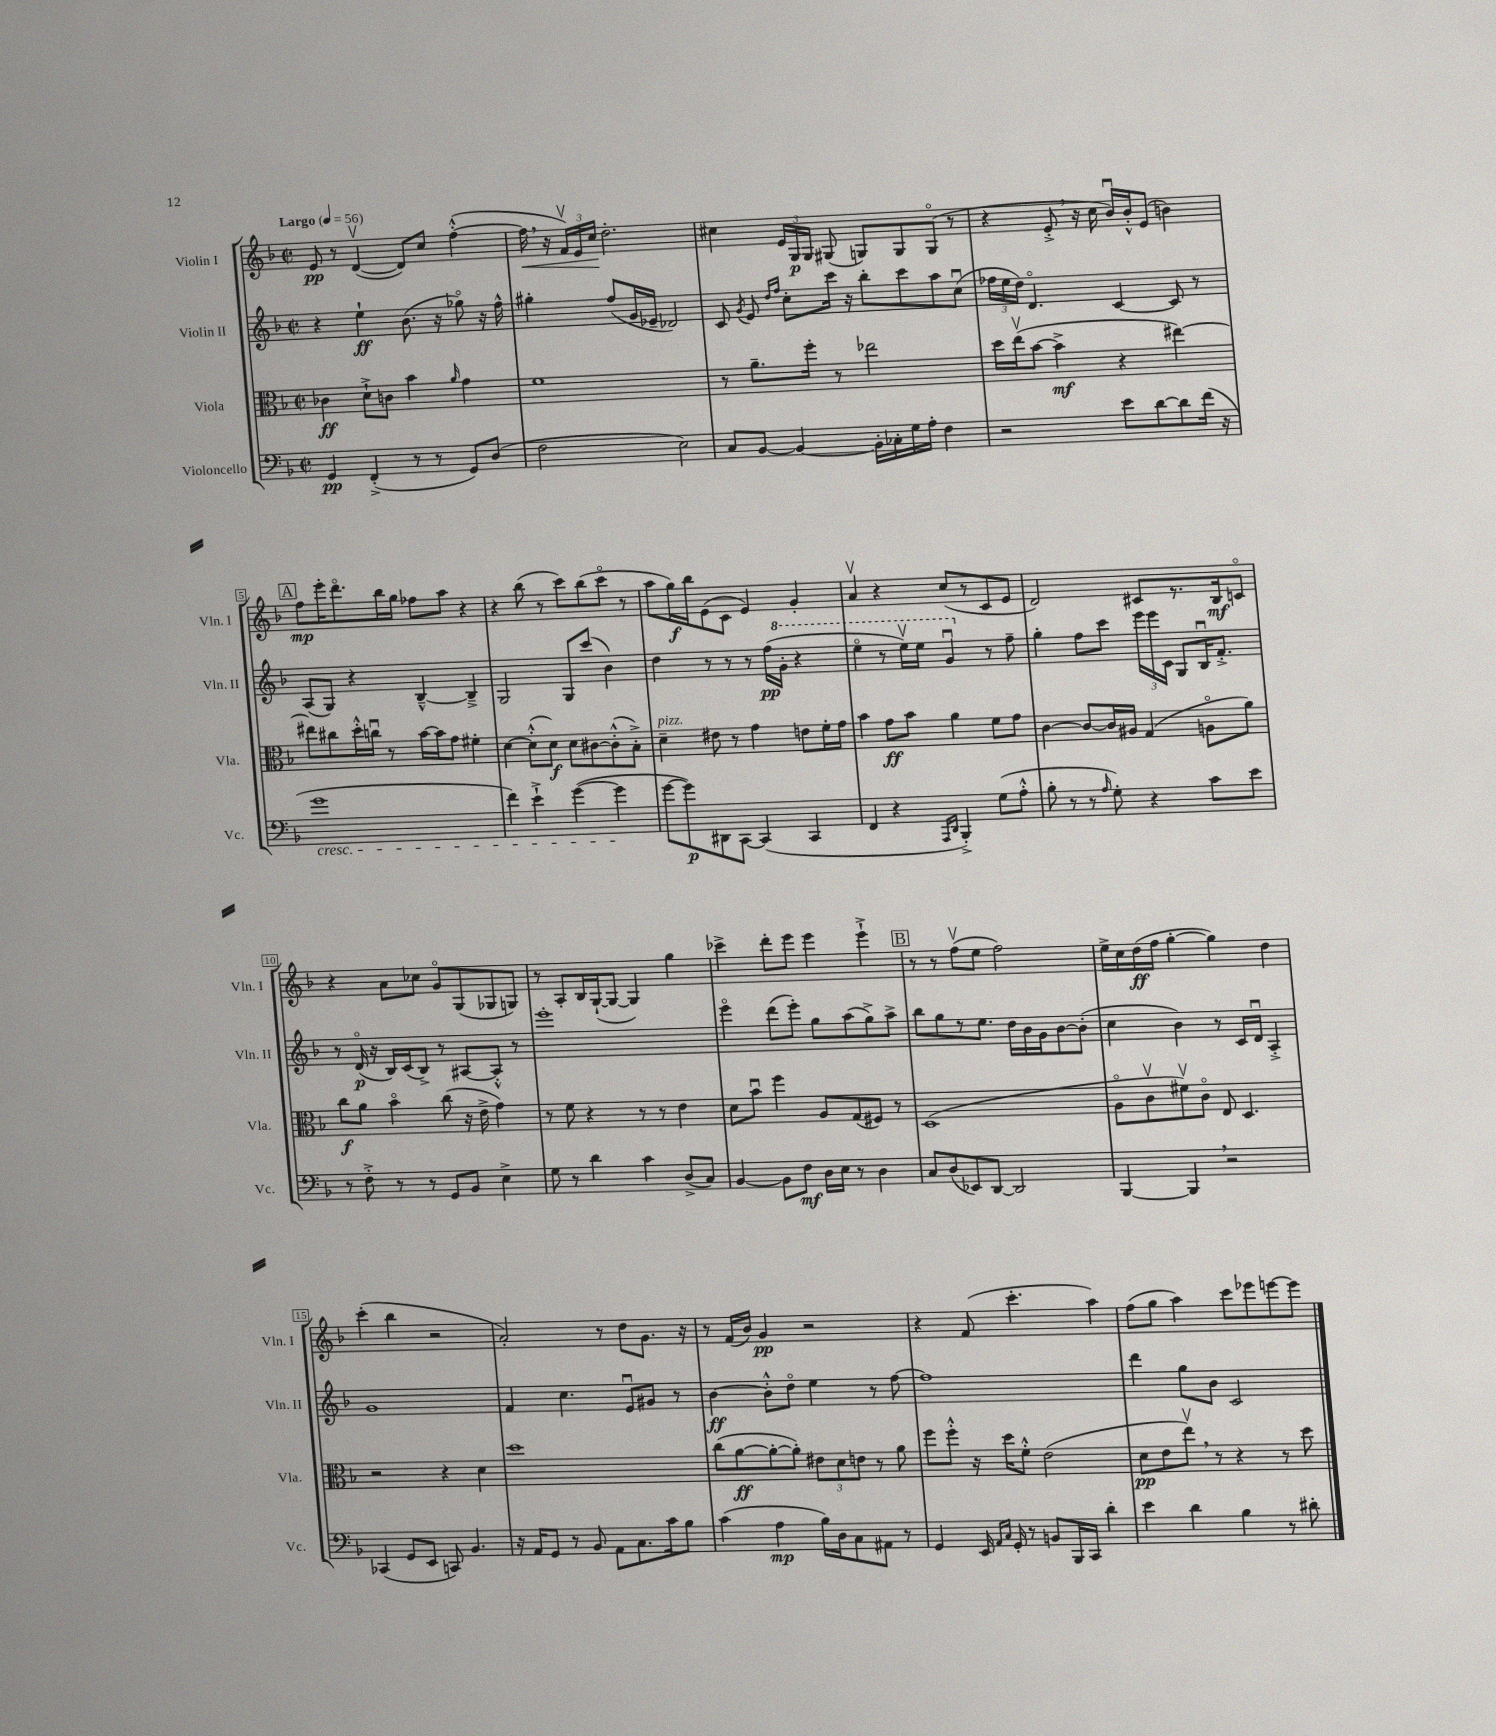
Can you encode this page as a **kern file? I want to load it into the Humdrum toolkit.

**kern	**kern	**kern	**kern
*staff4	*staff3	*staff2	*staff1
*clefF4	*clefC3	*clefG2	*clefG2
*k[b-]	*k[b-]	*k[b-]	*k[b-]
*M2/2	*M2/2	*M2/2	*M2/2
*met(c|)	*met(c|)	*met(c|)	*met(c|)
*MM56	*MM56	*MM56	*MM56
4GG/	4c-\	4r	8e/
.	.	.	8r
(4FF'^/	8d`^\L	4ee`\	([4dv/
.	8c\J	.	.
8r	4b-\	(8.b-\	8d/]L)
8r	.	.	8cc/J
.	.	16r	.
.	16qqa/	.	.
8GG/L)	4g\	8gg-o\)	([4ff'^^\
(8D/J	.	16r	.
.	.	16ff^^\	.
=	=	=	=
2F\	1f	4gg#'\	16ff\]
.	.	.	16r
.	.	.	24fv/LL)
.	.	.	24e/
.	.	.	24cc/JJ
.	.	(8ff/L	2.dd'\
.	.	16g/L	.
.	.	16e-~/JJ	.
2E\)	.	2d-/)	.
=	=	=	=
8C/L	8r	8c/	4cc#\
.	.	8qg/	.
[8BB-/J	8.a~\L	8e/	.
.	.	16qqdd/LL	.
.	.	16qqff/JJ	.
4BB-/_	.	8cc'\L	24e/LL
.	.	.	24G/
.	16ff'\Jk	.	.
.	.	.	24G/JJ
.	8r	16ccc\Jk	(8G#/
.	.	16r	.
16BB-'\]LL	2ee-\	8bb-'\L	8G/L)
16C-'\	.	.	.
16G\	.	8ccc\	8G/
16A'\JJ	.	.	.
4F\	.	8aa\	(8Go/J
.	.	(8ccu\J	8r
=	=	=	=
2r	16dd\LL	24ff-\LL	4r
.	.	24ee\	.
.	(16eev\J	.	.
.	.	24dd\JJ)	.
.	[8b-\J	4.do/	.
.	4b-^\]	.	8e'^/
.	.	.	16r
.	.	.	16cc\
8e\L	4r	[4c/	16b-u/LL)
.	.	.	16b-'^^/J
[8d\	.	.	(8e/J
8d\]	[4ee#\)	8c/]	4b\)
(16f\Jk	.	8r	.
16r	.	.	.
=	=	=	=
1g	8ee#\]L	(8A/L	8ff\L
.	8cc#\	8G/J)	16eee'\K
.	.	.	8.dddo\
.	16dd'^^\L	4r	.
.	16ccu\JJ	.	.
.	8r	.	16bb-\L
.	.	.	16gg\JJ
.	[16b-\LL	[4B-~^^/	8ff-\L
.	16b-\]J	.	.
.	8g\J	.	8aa\J
.	4f#'\	4B-~^/]	4r
=	=	=	=
4f\)	[4d\	2G/	4r
4e`^\	(8d'^^\]L	.	(8bb-\
.	8d\J)	.	8r
([4g\	8d\L	8G/L	8ccc\L)
.	[8c#\	(8ccc/J	(8bb-\
4g\]	(8c#'^^\]	4b-\)	8ccco\J
.	8B-'^\J)	.	8r
=	=	=	=
[8g\L	4d~\	4dd\	8aa\L
8g\])	.	.	16gg\L)
.	.	.	16bb-\J
8DD#\	8e#\	8r	(8e\
[8CC\J	8r	8r	8c\J
(4CC/]	4g\	8r	4e/)
.	.	(16ff\LL	.
.	.	16gg'\JJ	.
4CC/	8e\L	4r	4g'/
.	16f'\L	.	.
.	16g\JJ	.	.
=	=	=	=
4FF/	4b-\	4eeeo\	4av/
4r	8g\L	8r	4r
.	8b-\J	16eeev\LL)	.
.	.	16eee\JJ	.
16qqAAA/LL	.	.	.
16qqDD/JJ	.	.	.
4BBB-'^/)	4a\	4ggu/	(8cc/L
.	.	.	8r
(8G\L	8f\L	8r	8c/
8A'^^\J	8g\J	8ff~\	8e/J
=	=	=	=
8B-'\	[4c\	4gg'\	2d/)
8r	.	.	.
8r	8c/_L	8ff\L	.
16qqA/	.	.	.
8G'\)	16c/]L	8ccc\J	.
.	16A#/JJ	.	.
4r	(4G/	24eee\LL	8c#/L
.	.	24eee\	.
.	.	24c\JJ	.
.	.	8G/L	8.r
8c\L	8Ao\L	16B-u/K	.
.	.	8.f'^/J	16B-/k
8e\J	8a\J)	.	8co/J
=	=	=	=
8r	8cc\L	8r	4r
8F'^\	8a\J	(16do/	.
.	.	16r	.
8r	4b-o\	16B-/LL)	8a\L
.	.	(16c/J	.
8r	.	8B-^/J)	8cc-\J
8GG/L	(8cc\	8r	8go/L
8BB-/J	16r	[8A#/L	(8G/
.	16e^\	.	.
4E^\	4g\)	8A#'^^/]J	8G-/
.	.	8r	8G/J)
=	=	=	=
8G\	8r	1eee'	8r
8r	8f\	.	8A'/L
4d\	4r	.	16B-/L
.	.	.	([16G`/J
.	.	.	8G/_J
4c\	8r	.	4G/])
.	8r	.	.
(8D^/L	4e\	.	4gg\
8C/J)	.	.	.
=	=	=	=
[4BB-/	8d\L	4eeeo\	4ccc-^\
.	8b-u\J	.	.
8BB-\]L	4ff\	(8ddd\L	8ddd'\L
8F\J	.	8eee'\J)	8eee\J
16D\LL	8A/L	8gg\L	4eee\
16E\JJ	.	.	.
8r	(8G/	(8aa\	.
4D\	8F#/J)	8gg^\)	4eee`^\
.	8r	8aa^\J	.
=	=	=	=
8C/L	(1D	8bb-\L	8r
(8D/	.	8gg\	8r
8EE-/)	.	8r	(8ffv\L
[8DD/J	.	8.ee\J	8ee\J
2DD/]	.	.	2ff\)
.	.	16dd\LL	.
.	.	16b-\	.
.	.	16g\J	.
.	.	[8b-\	.
.	.	(8b-'\]J	.
=	=	=	=
[4BBB-/	8Ao\L	4cc\	16ee^\LL
.	.	.	16cc\
.	8cv\	.	(16dd\
.	.	.	16ff\JJ
4BBB-/]	8f#v\)	4b-\)	[4gg'\
.	8co\J	.	.
2r	8E/	8r	4gg\])
.	4.D/	16c/LL	.
.	.	16du/JJ	.
.	.	4A'^/	4dd\
=	=	=	=
(4CC-/	2r	1g	(4ccc'\
8GG/L	.	.	4bb-\
8EE/J	.	.	.
8CC/)	4r	.	2r
4.BB-/	.	.	.
.	4d\	.	.
=	=	=	=
16r	1dd	4f/	2a'/)
16AA/LK	.	.	.
8GG/J	.	.	.
8r	.	4.cc\	.
8BB-/	.	.	.
8AA\L	.	.	8r
8.C\	.	8eu/L	8dd\L
.	.	8g#/J	8.g\J
16c\k	.	.	.
8B-\J	.	8r	.
.	.	.	16r
=	=	=	=
(4c\	(8cc\L	[4b-\	8r
.	[8a\	.	(16f/LL
.	.	.	16b-/JJ)
4A\	8a'\_	8b-'^^\]L	4g/
.	8a'\]J)	8ddo\J	.
16B-\LL)	12e#\L	4ee\	2r
16D\J	.	.	.
.	12d\	.	.
8C\	.	.	.
.	12e\J	.	.
8AA#\J	8r	8r	.
8r	8a\	[8ff\	.
=	=	=	=
4GG/	8ff\L	1ff]	4r
.	8ff'^^\J	.	.
16EE/	16r	.	(8f/
16qqAA/LL	.	.	.
16qqC/JJ	.	.	.
16GG'/	16dd\LK	.	.
8r	8f'^^\J	.	4.ccc'\
8BB/L	(2e\	.	.
16BBB-/L	.	.	.
16CC/JJ	.	.	.
4d'\	.	.	4aa\)
=	=	=	=
4e\	8d\L	4ddd\	(8ff\L
.	8e\	.	8gg\J
4d\	8eev\J)	8gg\L	4aa\)
.	8r	8b-\J	.
4B-\	4r	2c/	8ccc\L
.	.	.	8eee-\
8r	8r	.	[8eee\
8d#'\	8dd\	.	8eee\]J
==	==	==	==
*-	*-	*-	*-
